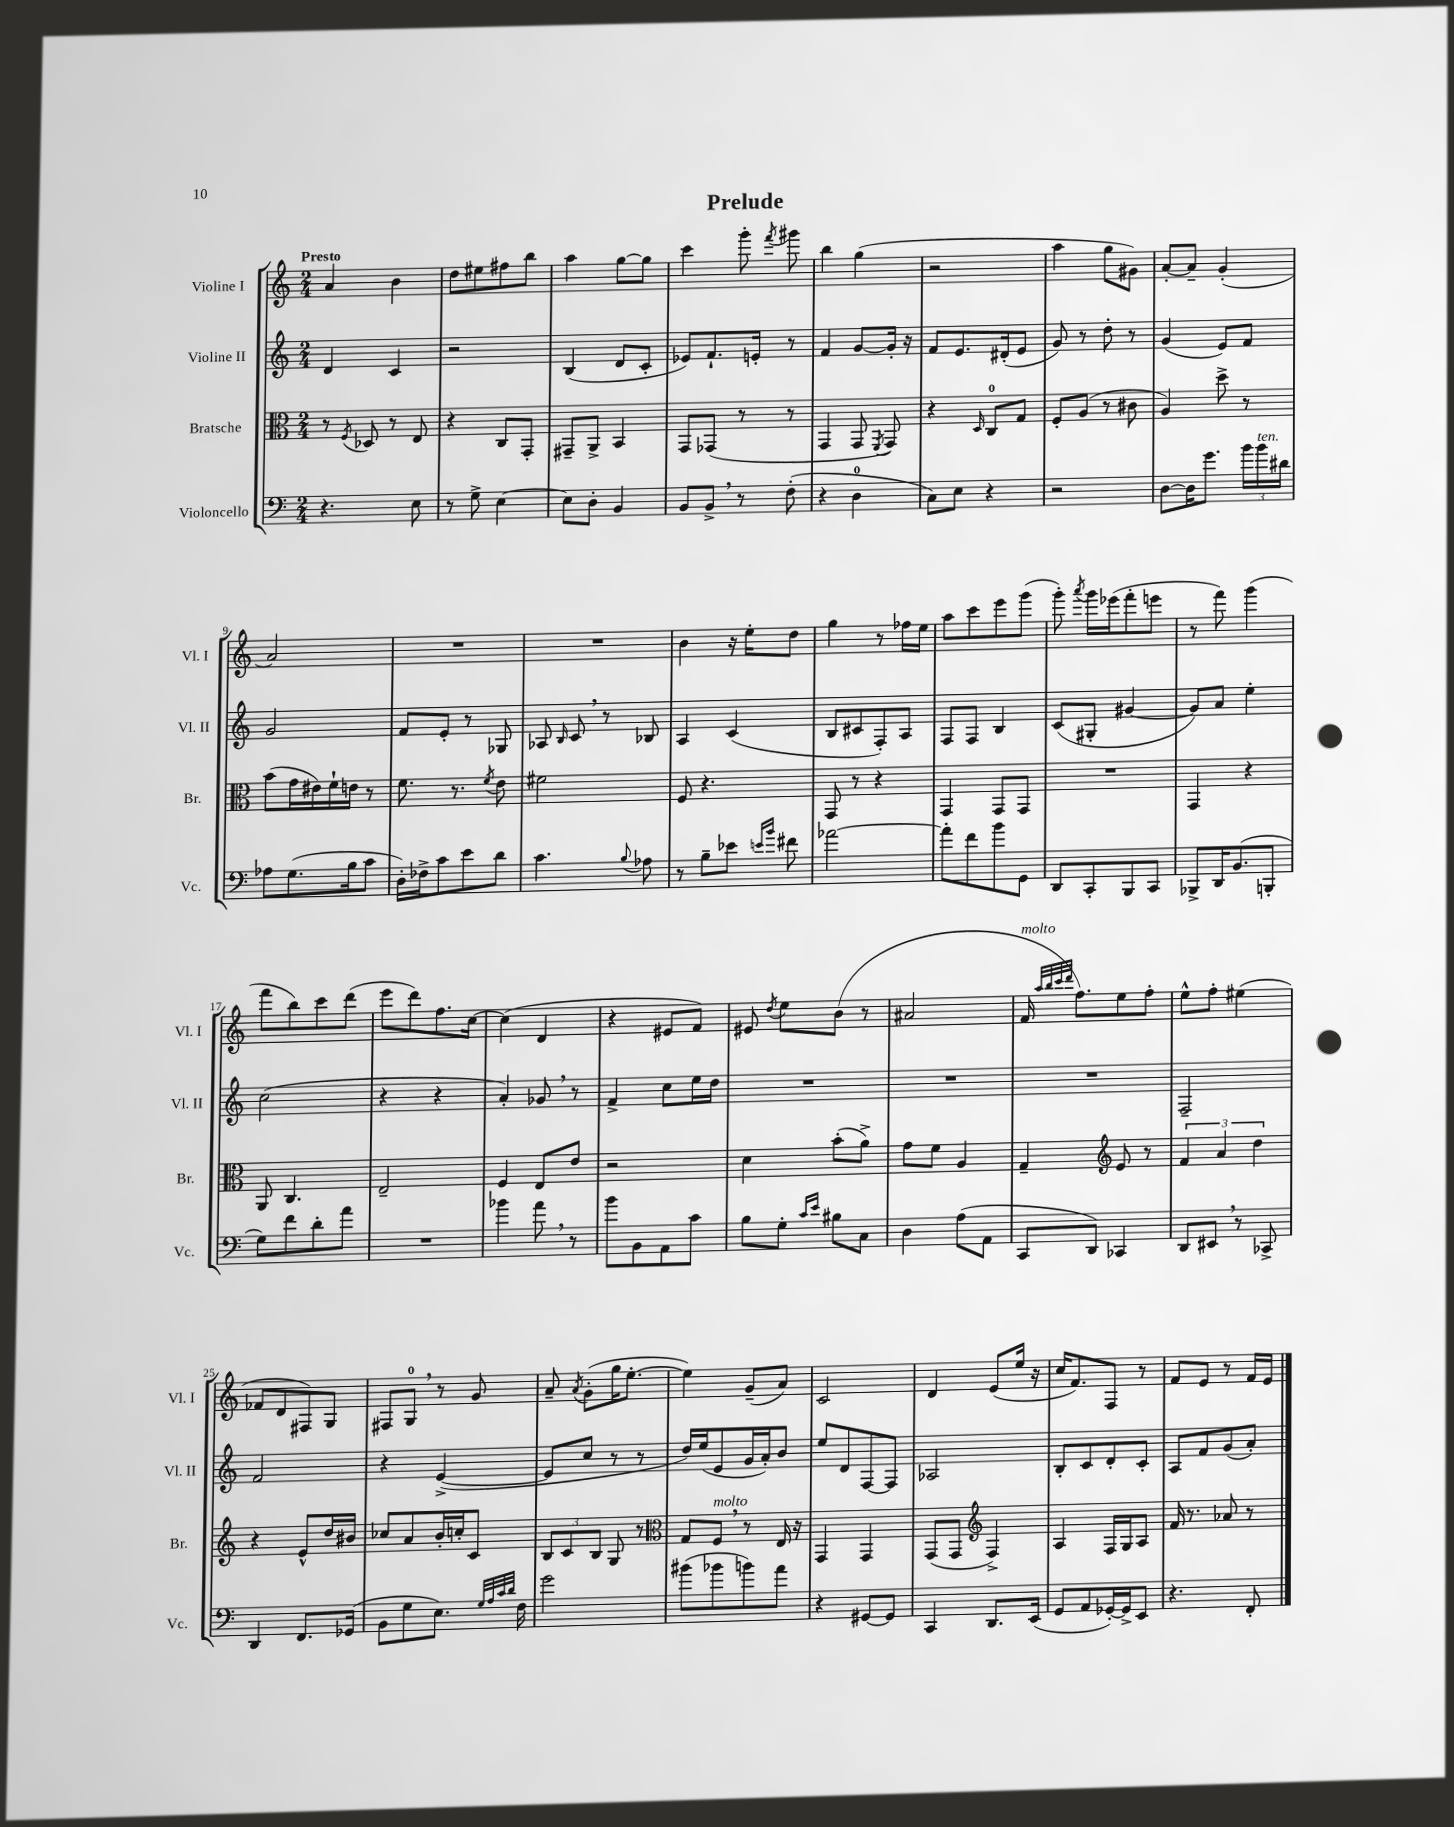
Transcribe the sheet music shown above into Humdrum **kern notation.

**kern	**kern	**kern	**kern
*staff4	*staff3	*staff2	*staff1
*clefF4	*clefC3	*clefG2	*clefG2
*k[]	*k[]	*k[]	*k[]
*M2/4	*M2/4	*M2/4	*M2/4
4.r	8r	4d/	4a/
.	8qF/	.	.
.	8D-/	.	.
.	8r	4c/	4b\
8E\	8E/	.	.
=	=	=	=
8r	4r	2r	8dd\L
8G^\	.	.	8ee#\
[4E\	8C/L	.	8ff#\
.	8GG'/J	.	8bb\J
=	=	=	=
8E\]L	8GG#~/L	(4B/	4aa\
8D'\J	8AA^/J	.	.
4BB/	4BB/	8d/L	[8gg\L
.	.	8c'/J	8gg\]J
=	=	=	=
8BB/L	8GG/L	8e-/L)	4ccc\
8BB^/J	(8GG-/J	8.f`/	.
8r	8r	.	8ggg'\
.	.	16e'/Jk	.
.	.	.	8qfff/
(8F'\	8r	8r	8ggg#\
=	=	=	=
4r	4GG/	4f/	4bb\
4D\	8GG/	[8g/L	(4gg\
.	8qFF/	.	.
.	8GG/)	16g'/]Jk	.
.	.	16r	.
=	=	=	=
8C\L)	4r	8f/L	2r
8E\J	.	8.e/	.
.	16qqD/	.	.
4r	8C/L	.	.
.	.	(16d#'/k	.
.	8G/J	8e/J	.
=	=	=	=
2r	8F'/L	8g/)	4aa\
.	(8A/J	8r	.
.	8r	8dd'\	8gg\L
.	8c#\	8r	8g#\J)
=	=	=	=
[8D\L	4A/)	(4g/	[8a'/L
16D\]K	.	.	8a~/]J
8.g\J	.	.	.
.	8dd^\	8e/L)	(4g'/
24b\LL	8r	8f/J	.
24b\	.	.	.
24d#\JJ	.	.	.
=	=	=	=
8A-\L	(8b\L	2g/	2a/)
(8.G\	16g\L	.	.
.	16e#\)	.	.
.	16f`\	.	.
16B\k	16e\JJ	.	.
8c\J	8r	.	.
=	=	=	=
16D'\LL)	8.f\	8f/L	2r
16F-^\J	.	.	.
8c\	.	8e'/J	.
.	8.r	.	.
8e\	.	8r	.
.	8qf/	.	.
8d\J	8e\	8G-/	.
=	=	=	=
4.c\	2f#\	8A-/	2r
.	.	16qqB/	.
.	.	8c/	.
.	.	8r	.
8qqB/	.	.	.
8A-\	.	8B-/	.
=	=	=	=
8r	8F/	4A/	4b\
8B~\L	4.r	.	.
8e-\J	.	(4c/	16r
.	.	.	16ee'\LK
16qqe/LL	.	.	.
16qqb/JJ	.	.	.
8f#\	.	.	8dd\J
=	=	=	=
[2a-\	8GG/	8B/L	4gg\
.	8r	8c#/	.
.	4r	8F'/)	8r
.	.	8A/J	16ff-\LL
.	.	.	16ee\JJ
=	=	=	=
8a-'\]L	4GG/	8F/L	8aa\L
8f\	.	8F/J	8ccc\
8b\	8GG/L	4B/	8eee\
8GG\J	8GG/J	.	(8ggg\J
=	=	=	=
8DD/L	2r	(8c/L	8ggg'\)
.	.	.	8qaaa/
8CC'/	.	8G#'/J	16ggg\LL
.	.	.	(16eee-\J
8BBB/	.	[4g#/	8fff'\
8CC/J	.	.	8eee\J
=	=	=	=
8BBB-^/L	4GG/	8g#/]L)	8r
16DD/K	.	8a/J	8fff\)
(8.BB/	.	.	.
.	4r	4ee'\	(4ggg\
8BBB'/J	.	.	.
=	=	=	=
8G\L)	8AA/	(2cc\	8fff\L
8f\	4.C/	.	8bb\)
8d'\	.	.	8ccc\
8a\J	.	.	(8ddd\J
=	=	=	=
2r	2E~/	4r	8eee\L
.	.	.	8ddd\)
.	.	4r	8.ff\
.	.	.	[16cc\Jk
=	=	=	=
4b-\	4F/	4a'/)	(4cc\]
8a\	8E/L	8g-/	4d/
8r	8e/J	8r	.
=	=	=	=
8b\L	2r	4f^/	4r
8BB\	.	.	.
8AA\	.	8cc\L	8e#/L
8c\J	.	16ee\L	8f/J)
.	.	16dd\JJ	.
=	=	=	=
8B\L	4d\	2r	8e#/
.	.	.	8qdd/
8G'\J	.	.	8ee\L
16qqc/LL	.	.	.
16qqe/JJ	.	.	.
8B#\L	(8b'\L	.	(8b\J
8C\J	8a^\J)	.	8r
=	=	=	=
4D\	8g\L	2r	2a#/
.	8f\J	.	.
(8A\L	4A/	.	.
8AA\J	.	.	.
=	=	=	=
8CC/L	4G~/	2r	16f/
.	.	.	32qqaa/LLL
.	.	.	32qqbb/
.	.	.	32qqccc/
.	.	.	32qqddd/JJJ
.	.	.	8.ff\L)
8DD/J)	.	.	.
*	*clefG2	*	*
4CC-/	8e/	.	8ee\
.	8r	.	8ff'\J
=	=	=	=
8DD/L	6f/	2F~/	8ee^^\L
8EE#/J	.	.	8ff'\J
.	6a/	.	.
8r	.	.	(4ee#\
.	6dd\	.	.
8CC-^/	.	.	.
=	=	=	=
4DD/	4r	2f/	8f-/L
.	.	.	8d/
8.FF/L	8e^^/L	.	8F#/)
.	16dd/L	.	8G/J
(16GG-/Jk	16b#/JJ	.	.
=	=	=	=
8BB\L	8cc-/L	4r	8F#/L
8G\	8a/	.	8G/J
8.E\J)	16b'/L	([4e^/	8r
.	16cc'/J	.	.
.	8c/J	.	8g/
32qqG/LLL	.	.	.
32qqA/	.	.	.
32qqc/	.	.	.
32qqd/JJJ	.	.	.
16F\	.	.	.
=	=	=	=
2g\	12B/L	8e/]L	8a~/
.	12c/	.	.
.	.	.	8qa/
.	.	8cc/J	(8g'\L
.	12B/J	.	.
.	8G/	8r	16gg\K
.	.	.	[8.ee'\J
.	8r	8r	.
=	=	=	=
*	*clefC3	*	*
(8b#\L	8G/L	16dd/LL)	4ee\])
.	.	(16ee/J	.
8b-\	8F/J	8e/	.
8b\)	8r	16g/L	(8g~/L
.	.	16a'/J)	.
8a\J	16E/	8b/J	8a/J)
.	16r	.	.
=	=	=	=
4r	4GG/	8ee/L	2c/
.	.	8d/	.
[8GG#/L	4GG/	[8F/	.
8GG#/]J	.	8F/]J	.
=	=	=	=
4CC/	(8GG/L	2A-/	4d/
.	8GG/J	.	.
*	*clefG2	*	*
8.DD/L	4F^/)	.	(8e/L
.	.	.	16ee/Jk
(16EE/Jk	.	.	16r
=	=	=	=
8GG/L	4A/	8B'/L	16cc/LK
.	.	.	8.f/)
8AA/	.	8c/	.
[16GG-'/L)	16F/LL	8d'/	8F/J
16GG-^/]J	16G/J	.	.
8EE/J	8A/J	8c'/J	8r
=	=	=	=
4.r	16f/	8A/L	8f/L
.	8.r	.	.
.	.	8f/	8e/J
.	8a-/	(8g/	8r
8FF'/	8r	8a'/J)	16f/LL
.	.	.	16e/JJ
==	==	==	==
*-	*-	*-	*-
